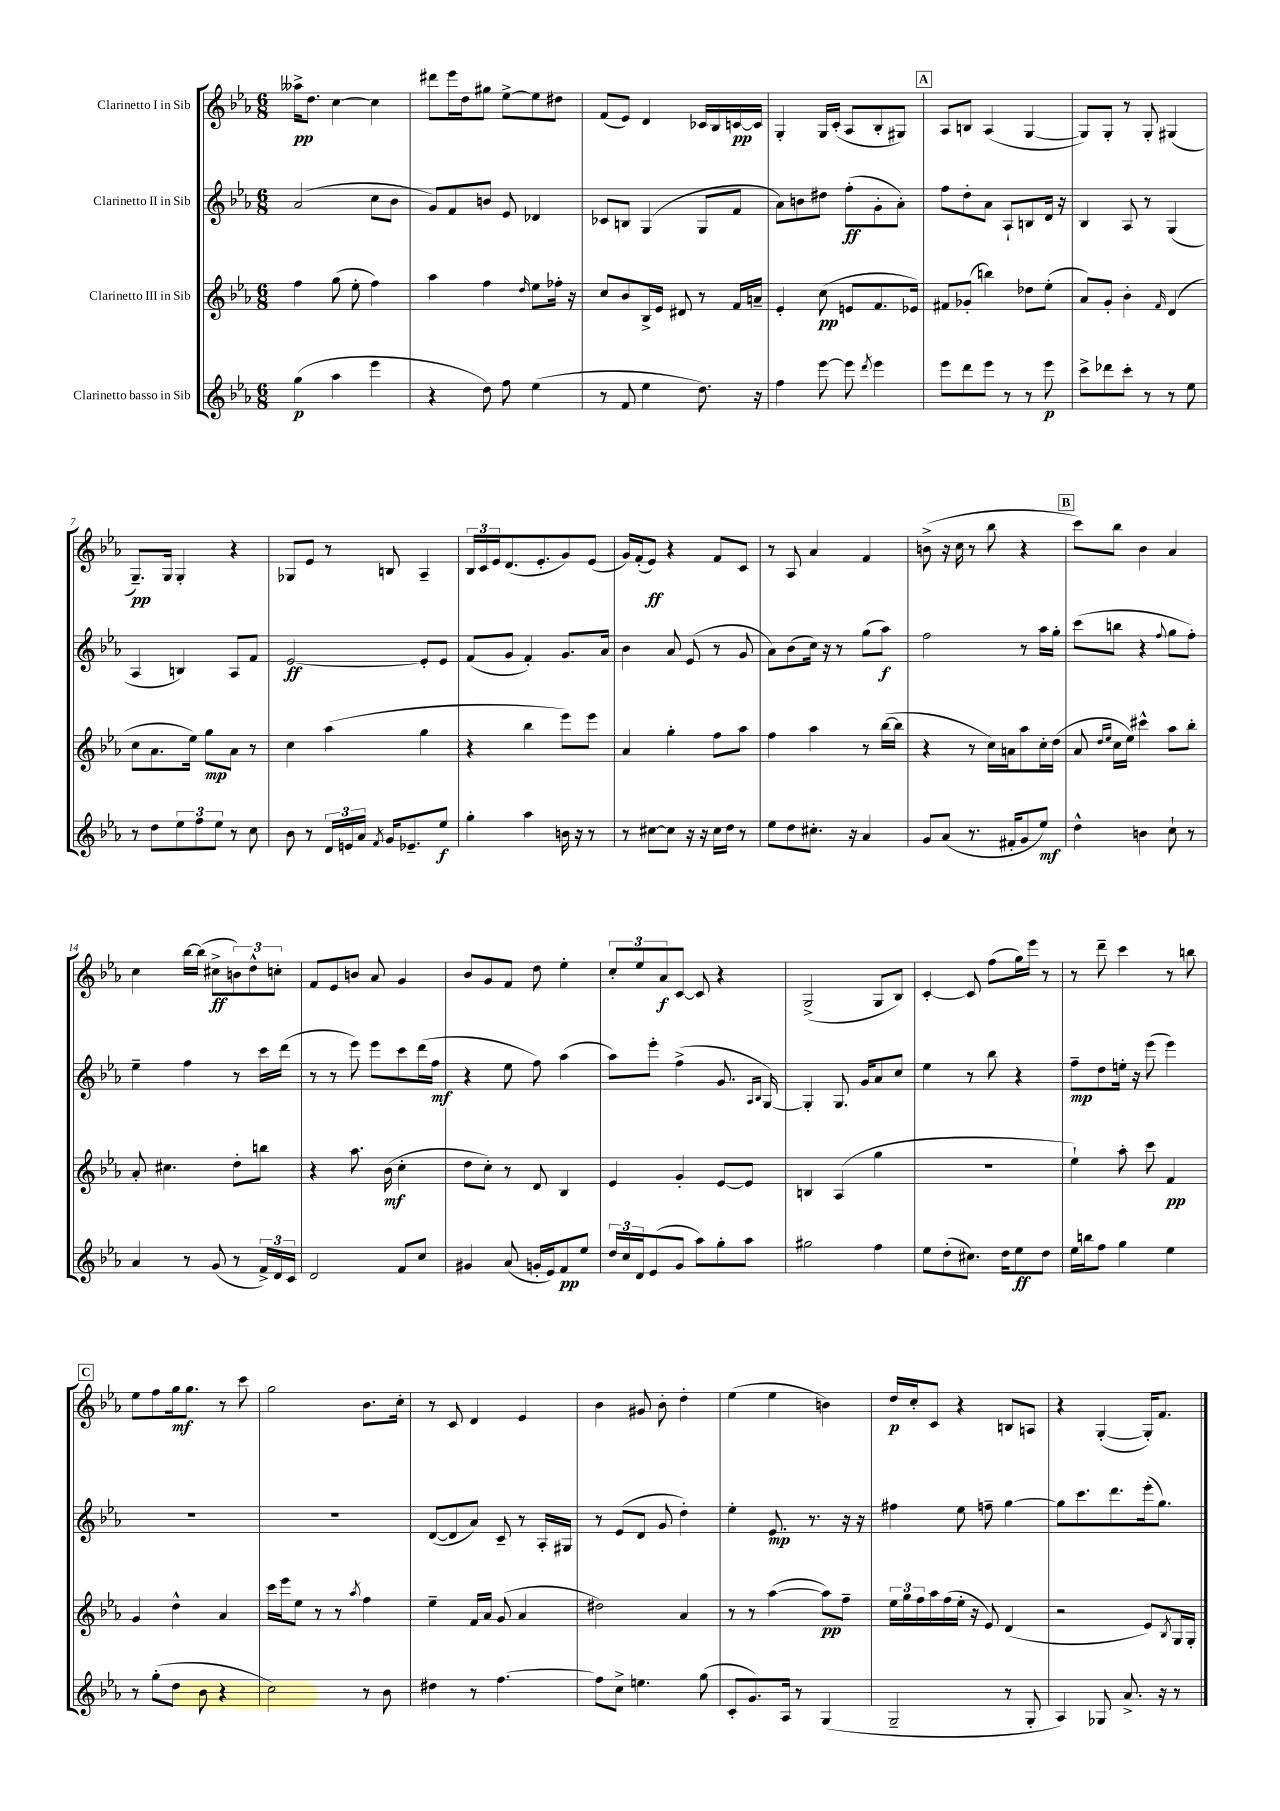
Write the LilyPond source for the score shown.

<<
\new StaffGroup <<
\new Staff = "s0" \with { instrumentName = "Clarinetto I in Sib" } {
    \clef treble \key ees \major \numericTimeSignature \time 6/8
    aeses''16->\pp d''8. c''4~ c''4 |
    dis'''8 ees'''16 d''16 gis''8 ees''8~-> ees''8 dis''8 |
    f'8( ees'8) d'4 ces'16 bes16 c'16~\pp c'16 |
    g4-. g16 c'16-.( aes8 bes8-. gis8) |
    \mark \markup { \box "A" } aes8 b8 aes4( g4~ |
    g8) g8-. r8 g8-. gis4( |
    g8.--\pp) g16 g4-. r4 |
    ges8 ees'8 r8 b8 aes4-- |
    \tuplet 3/2 { bes16 c'16 ees'16 } d'8.( ees'8.-. g'8) ees'8( |
    g'16) f'16-.( ees'8\ff) r4 f'8 c'8 |
    r8 aes8 aes'4 f'4 |
    b'8->( r16 c''16 r8 bes''8 r4 |
    \mark \markup { \box "B" } c'''8) bes''8 bes'4 aes'4 |
    c''4 bes''16~ bes''16( cis''8->\ff \tuplet 3/2 { b'8) d''8-^ c''8-. } |
    f'8 ees'8 b'8 aes'8 g'4 |
    bes'8 g'8 f'8 d''8 ees''4-. |
    \tuplet 3/2 { c''8-. ees''8 aes'8\f } c'8~ c'8 r4 |
    g2->( g8 bes8) |
    c'4~-. c'8 f''8( g''16) ees'''16 r8 |
    r8 d'''8-- c'''4 r8 b''8 |
    \mark \markup { \box "C" } ees''8 f''8 g''16\mf g''8. r8 c'''8 |
    g''2 bes'8. c''16-. |
    r8 c'8 d'4 ees'4 |
    bes'4 gis'8 bes'8-. d''4-. |
    ees''4( ees''4 b'4) |
    d''16\p c''16-. c'8 r4 b8 a8 |
    r4 g4~-.( g16-.) f'8. \bar "|." |
}
\new Staff = "s1" \with { instrumentName = "Clarinetto II in Sib" } {
    \clef treble \key ees \major \numericTimeSignature \time 6/8
    aes'2( c''8 bes'8 |
    g'8) f'8 b'8 ees'8 des'4 |
    ces'8 b8 g4( g8 f'8 |
    aes'8) b'8 dis''8 f''8-.\ff( g'8-. aes'8-.) |
    \mark \markup { \box "A" } f''8 d''8-. aes'8 aes8-! b8 d'16 r16 |
    bes4 aes8 r8 g4( |
    aes4 b4) aes8 f'8 |
    ees'2~\ff ees'8-. ees'8 |
    f'8( g'8 f'4-.) g'8. aes'16 |
    bes'4 aes'8 ees'8( r8 g'8 |
    aes'8) bes'8( c''16) r16 r8 g''8( aes''8\f) |
    f''2 r8 aes''16 g''16-. |
    \mark \markup { \box "B" } c'''8( b''8 r4 \appoggiatura { f''8 } g''8 f''8-.) |
    ees''4-- f''4 r8 c'''16 d'''16( |
    r8 r8 ees'''8) ees'''8 c'''8 d'''16( f''16\mf |
    r4 ees''8 f''8) aes''4( |
    aes''8) ees'''8-. f''4->( g'8. \grace { aes16 bes16 } g16~) |
    g4-. g8. g'16 aes'8 c''8 |
    ees''4 r8 bes''8 r4 |
    f''8--\mp d''8 e''16-. r16 ees'''8( ees'''4) |
    \mark \markup { \box "C" } R2. |
    R2. |
    d'8~( d'8 aes'8) c'8-- r8 aes16-. gis16 |
    r8 ees'8( d'8 g'8 d''4-.) |
    ees''4-. ees'8.\mp r8. r16 r16 |
    fis''4 ees''8 f''8-- g''4~ |
    g''8 c'''8. d'''8. ees'''16-.( g''8.) \bar "|." |
}
\new Staff = "s2" \with { instrumentName = "Clarinetto III in Sib" } {
    \clef treble \key ees \major \numericTimeSignature \time 6/8
    f''4 g''8( ees''8-. f''4) |
    aes''4 f''4 \grace { d''16 } ees''8 fes''16-. r16 |
    c''8 bes'8 bes16-> ees'16 dis'8 r8 f'16 a'16-- |
    ees'4-. c''8\pp( e'8 f'8. ees'16) |
    \mark \markup { \box "A" } fis'8 ges'8-.( b''4) des''8 ees''8-.( |
    aes'8) g'8-. bes'4-. \grace { f'16 } d'4( |
    c''8 aes'8. ees''16) g''8\mp aes'8 r8 |
    c''4 aes''4( g''4 |
    r4 bes''4 ees'''8) ees'''8 |
    aes'4 g''4-. f''8 aes''8 |
    f''4 aes''4 r8 bes''16~( bes''16 |
    r4 r8 c''16) a'16 aes''8 c''16-. d''16( |
    \mark \markup { \box "B" } aes'8 \grace { d''16 ees''16 } c''16 ees''16) cis'''4-^ aes''8 bes''8-. |
    aes'8-. cis''4. d''8-. b''8 |
    r4 aes''8. bes'16\mf( c''4-. |
    d''8 c''8-.) r8 d'8 bes4 |
    ees'4 g'4-. ees'8~ ees'8 |
    b4 aes4( g''4 |
    R2. |
    ees''4-!) aes''8-. c'''8 f'4\pp |
    \mark \markup { \box "C" } g'4 d''4-^ aes'4 |
    c'''16 ees'''16 ees''8 r8 r8 \acciaccatura { aes''8 } f''4 |
    ees''4-- f'16 aes'16 g'8( aes'4 |
    dis''2) aes'4 |
    r8 r8 aes''4~( aes''8\pp) f''8-- |
    \tuplet 3/2 { ees''16 g''16 f''16 } aes''16 f''16( ees''16-. r16 ees'8) d'4( |
    r2 ees'8) \acciaccatura { bes8 } g16 g16-. \bar "|." |
}
\new Staff = "s3" \with { instrumentName = "Clarinetto basso in Sib" } {
    \clef treble \key ees \major \numericTimeSignature \time 6/8
    g''4\p( aes''4 ees'''4 |
    r4 d''8) f''8 ees''4( |
    r8 f'8 ees''4 d''8.) r16 |
    f''4 ees'''8~ ees'''8 \acciaccatura { d'''8 } ees'''4 |
    \mark \markup { \box "A" } ees'''8 d'''8 ees'''8 r8 r8 ees'''8\p |
    c'''8-> des'''8 c'''8-. r8 r8 ees''8 |
    r8 d''8 \tuplet 3/2 { ees''8 f''8 ees''8 } r8 c''8 |
    bes'8 r8 \tuplet 3/2 { d'16 e'16 aes'16 } \acciaccatura { f'8 } g'16 ees'8.-- ees''8\f |
    g''4-. aes''4 b'16 r16 r8 |
    r8 cis''8~ cis''8 r16 r16 cis''16 d''16 r8 |
    ees''8 d''8 cis''8.-. r16 aes'4 |
    g'8 aes'8( r8. fis'16-. g'8 ees''8\mf) |
    \mark \markup { \box "B" } d''4-^ b'4 c''8-! r8 |
    aes'4 r8 g'8( r8 \tuplet 3/2 { f'16->) d'16 c'16 } |
    d'2 f'8 c''8 |
    gis'4 aes'8( g'16-. ees'16) f'8\pp ees''8 |
    \tuplet 3/2 { d''16 c''16 d'16 } ees'8( g'8 aes''8) g''8-. aes''8 |
    gis''2 f''4 |
    ees''8 d''8-.( cis''8.) d''16 ees''8\ff d''8 |
    ees''16 b''16 f''8 g''4 ees''4 |
    \mark \markup { \box "C" } r8 g''8-.( d''8 bes'8 r4 |
    c''2) r8 bes'8 |
    dis''4 r8 f''4.~ |
    f''8 c''8-> e''4. g''8( |
    c'8-. g'8.) aes16 r8 g4( |
    g2-- r8 g8-. |
    aes4) ges8 aes'8.-> r16 r8 \bar "|." |
}
>>
>>
